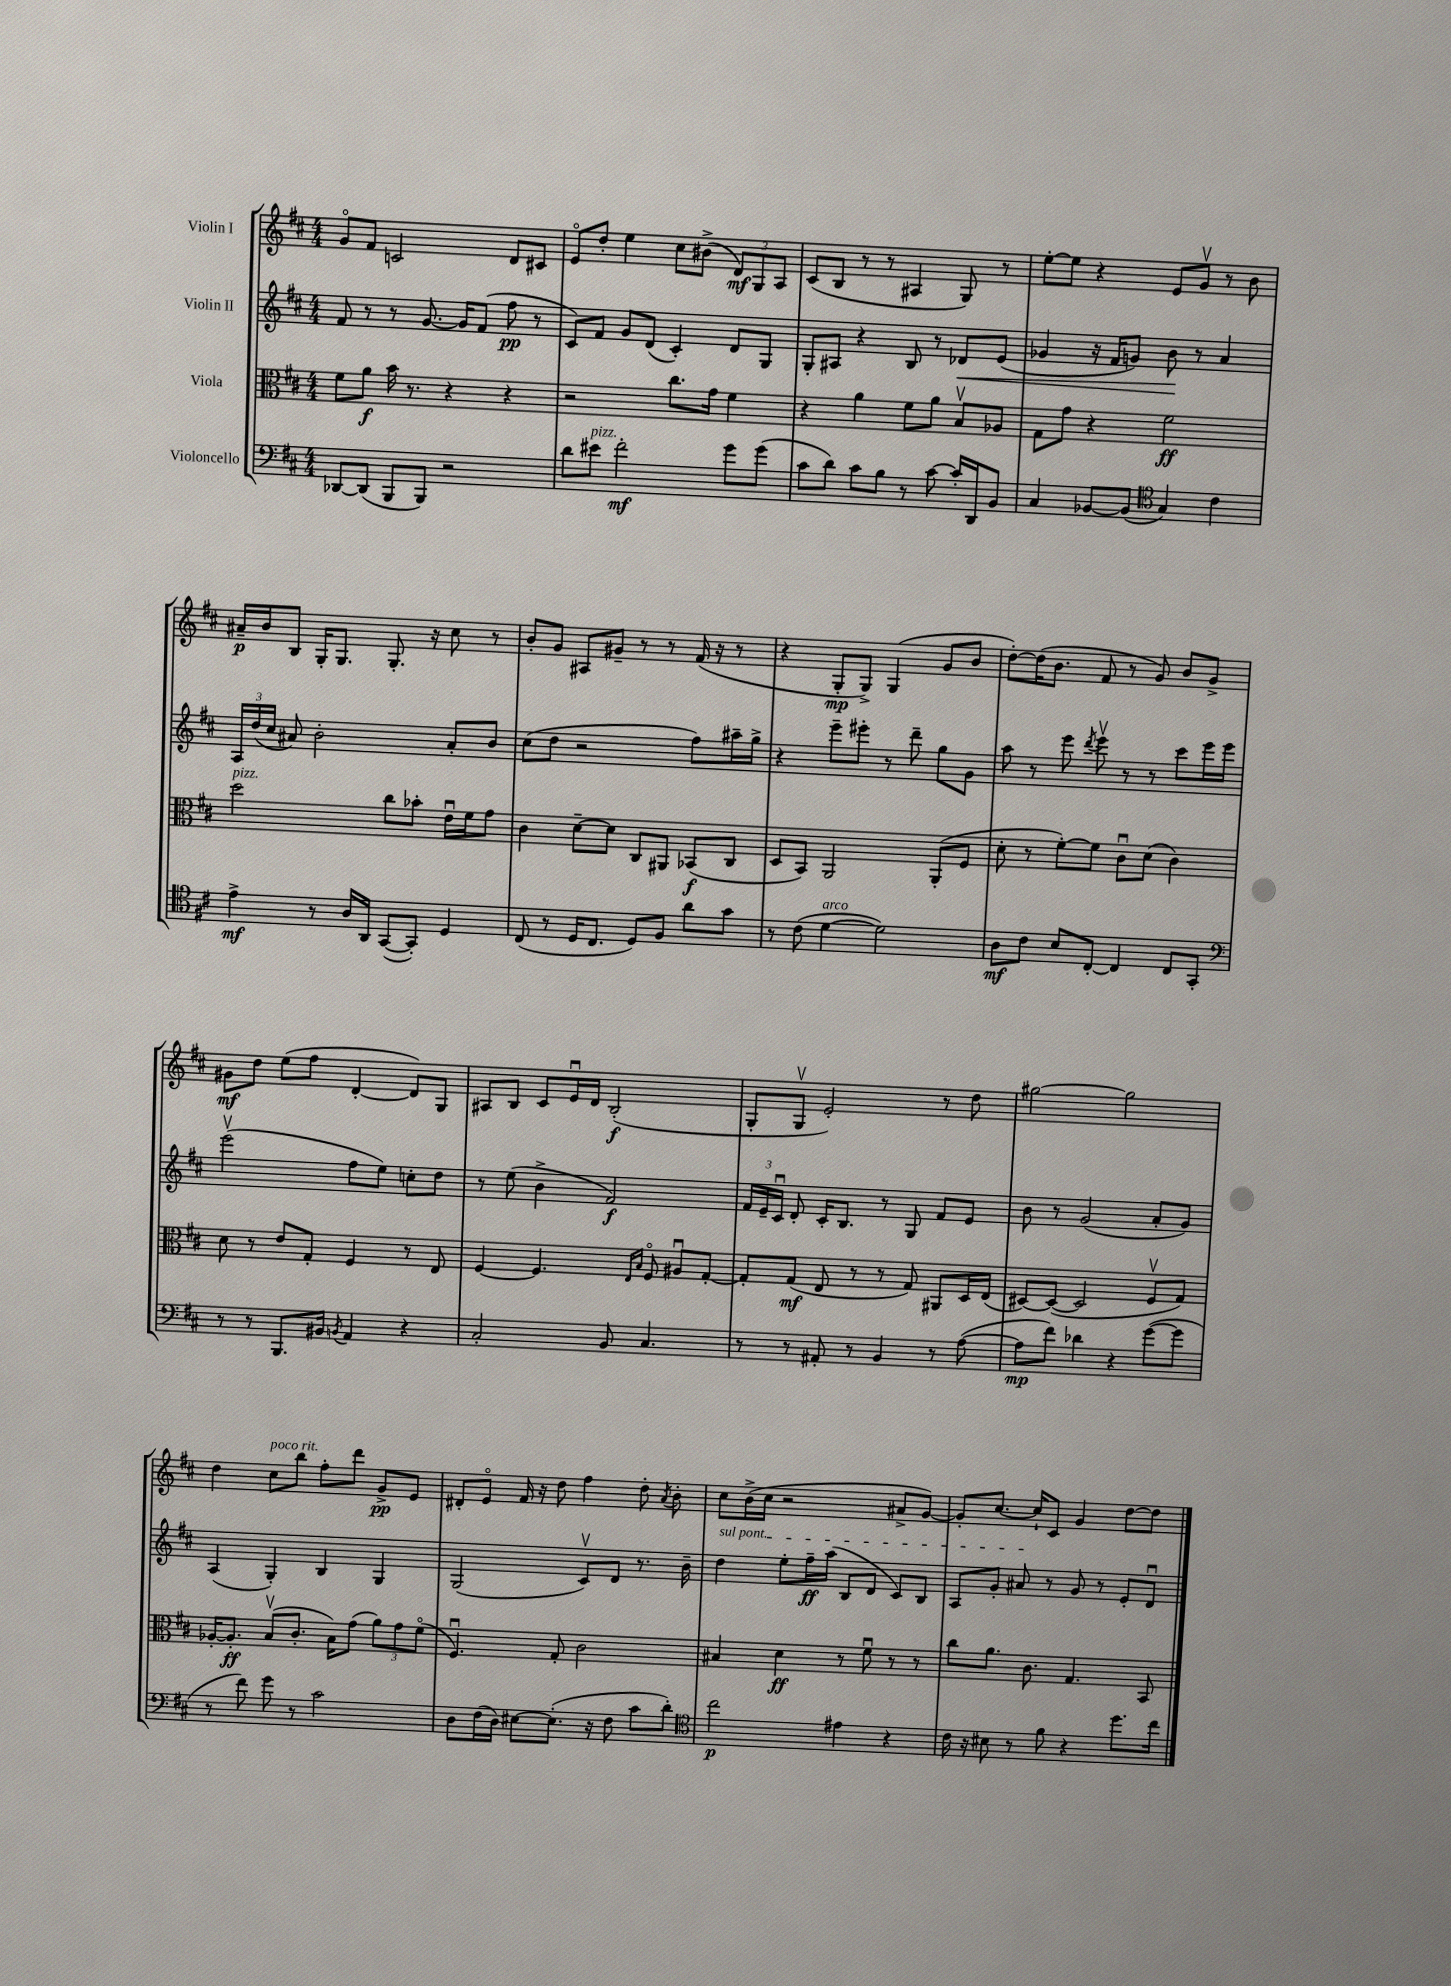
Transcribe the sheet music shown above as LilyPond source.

<<
\new StaffGroup <<
\new Staff = "s0" \with { instrumentName = "Violin I" } {
    \clef treble \key d \major \numericTimeSignature \time 4/4
    \autoBeamOff g'8[\flageolet fis'8] c'2 d'8[ cis'8] |
    e'8[\flageolet d''8]-. e''4 cis''8[ bis'8]->( \tuplet 3/2 { d'8[\mf) g8 a8] } |
    cis'8[( b8] r8 r8 ais4 g8) r8 |
    e''8[~-. e''8] r4 e'8[ g'8]\upbow r8 b'8 |
    ais'16[--\p b'16 b8] g16[-. g8.] g8.-. r16 cis''8 r8 |
    b'8[-. g'8] ais8[ gis'8]-- r8 r8 fis'16( r16 r8 |
    r4 g8[-.\mp g8]->) g4( g'8[ b'8] |
    d''8[~-.) d''16( b'8.] fis'8 r8 g'8) b'8[ g'8]-> |
    gis'8[\mf d''8] e''8[( fis''8] d'4~-. d'8[) g8] |
    ais8[ b8] cis'8[ e'16\downbow d'16] b2-.\f( |
    g8[-. g8]\upbow e'2-.) r8 d''8 |
    gis''2~ gis''2 |
    d''4 cis''8[^\markup { \italic "poco rit." } b''8] fis''8[-. d'''8] g'8[->\pp e'8] |
    dis'8[-. e'8]\flageolet fis'16 r16 d''8 fis''4 d''8-. \acciaccatura { a'8 } b'8-. |
    cis''8[ b'16->( cis''16] r2 ais'8[-> g'8]~) |
    g'8[-. cis''8.]~ cis''16[-! cis'8] g'4 d''8[~ d''8] \bar "|." |
}
\new Staff = "s1" \with { instrumentName = "Violin II" } {
    \clef treble \key d \major \numericTimeSignature \time 4/4
    \autoBeamOff fis'8 r8 r8 g'8.~ g'16[ fis'8]( fis''8\pp r8 |
    cis'8[) fis'8] g'8[ d'8]( cis'4-.) d'8[ g8] |
    g8[-. ais8] r4 b8 r8 des'8[\< e'8]( |
    ges'4 r16 fis'16[ g'8]) b'8\! r8 a'4 |
    \tuplet 3/2 { a16[ d''16( cis''16] } ais'8) b'2-. ais'8[-. b'8] |
    cis''8[( d''8] r2 fis''8[) ais''16-- g''16]-> |
    r4 e'''8[-- eis'''8]-. r8 d'''8-- g''8[ g'8] |
    a''8 r8 e'''8 \acciaccatura { d'''8 } e'''8\upbow r8 r8 cis'''8[ e'''16 e'''16] |
    e'''2\upbow( fis''8[ e''8]) c''8[-. d''8] |
    r8 e''8( b'4-> fis'2\f) |
    \tuplet 3/2 { fis'16[ e'16-- cis'16]\downbow } d'8-. cis'16[-. b8.] r8 g8 fis'8[ e'8] |
    b'8 r8 g'2( a'8[-. g'8]) |
    a4( g4-.) b4 g4 |
    g2( cis'8[\upbow) d'8] r8. b'16-- |
    \once \override TextSpanner.bound-details.left.text = \markup { \italic "sul pont." } d''4\startTextSpan e''8[-. fis''16--\ff a''16]( b8[ d'8] cis'8[) b8] |
    a8[ g'8]-. ais'8\stopTextSpan r8 g'8 r8 e'8[-. d'8]\downbow \bar "|." |
}
\new Staff = "s2" \with { instrumentName = "Viola" } {
    \clef alto \key d \major \numericTimeSignature \time 4/4
    \autoBeamOff fis'8[ a'8]\f b'16 r8. r4 r4 |
    r2 cis''8.[ g'16] fis'4 |
    r4 a'4 fis'8[ a'8] b8[\upbow aes8] |
    g8[ g'8] r4 fis'2\ff |
    d''2^\markup { \italic "pizz." } cis''8[ bes'8]-. e'16[\downbow fis'16 g'8] |
    cis'4 d'8[~-- d'8] cis8[ ais,8] bes,8[\f( cis8] |
    d8[ b,8]) a,2 a,8[-.( fis8] |
    d'8-. r8 fis'8[~-.) fis'8] cis'8[\downbow d'8]( cis'4) |
    d'8 r8 e'8[ g8]-. fis4 r8 e8 |
    fis4~ fis4. \grace { e16[ b16] } fis8\flageolet ais8[\downbow g8]~-. |
    g8[-. g8]\mf( e8 r8 r8 g8) ais,8[ d16 e16]( |
    dis8[~) dis8]~( dis2 fis8[\upbow g8]) |
    aes16[~-. aes8.]-.\ff b8[\upbow( cis'8.]-. b16[) g'8]( \tuplet 3/2 { a'8[) g'8 fis'8]\flageolet( } |
    fis4.\downbow) g8-. cis'2 |
    bis4 d'4\ff r8 fis'8\downbow r8 r8 |
    cis''8[ a'8.] cis'8. g4. b,8 \bar "|." |
}
\new Staff = "s3" \with { instrumentName = "Violoncello" } {
    \clef bass \key d \major \numericTimeSignature \time 4/4
    \autoBeamOff des,8[~ des,8]( b,,8[ b,,8]) r2 |
    d'8[ eis'8]^\markup { \italic "pizz." } fis'2-.\mf g'8[ g'8]( |
    cis'8[ d'8]) cis'8[ b8] r8 cis'8~ cis'16[-. d,16 b,8] |
    cis4 bes,8[~ bes,8]( \clef tenor g4) cis'4 |
    e'4->\mf r8 a16[ a,16] g,8[~( g,8]-.) d4 |
    cis8( r8 d16[ cis8.] d8[) fis8] a'8[ g'8] |
    r8 cis'8( d'4~^\markup { \italic "arco" } d'2) |
    a8[\mf cis'8] b8[ cis8]~-. cis4 cis8[ g,8]-. |
    \clef bass r8 r8 b,,8.[ bis,16] \acciaccatura { b,8 } a,4 r4 |
    cis2-. b,8 cis4. |
    r8 r8 ais,8-. r8 b,4 r8 a8~( |
    a8[\mp fis'8]) des'4 r4 g'8[~( g'8] |
    r8 fis'8) g'8 r8 cis'2 |
    d8[ fis16( d16]) eis8[~ eis8.]-.( r16 fis8 cis'8[ d'8]-.) |
    \clef tenor cis''2\p eis'4 r4 |
    cis'16 r16 bis8 r8 fis'8 r4 d''8.[ cis''16] \bar "|." |
}
>>
>>
\layout { \context { \Score \remove "Bar_number_engraver" } }
